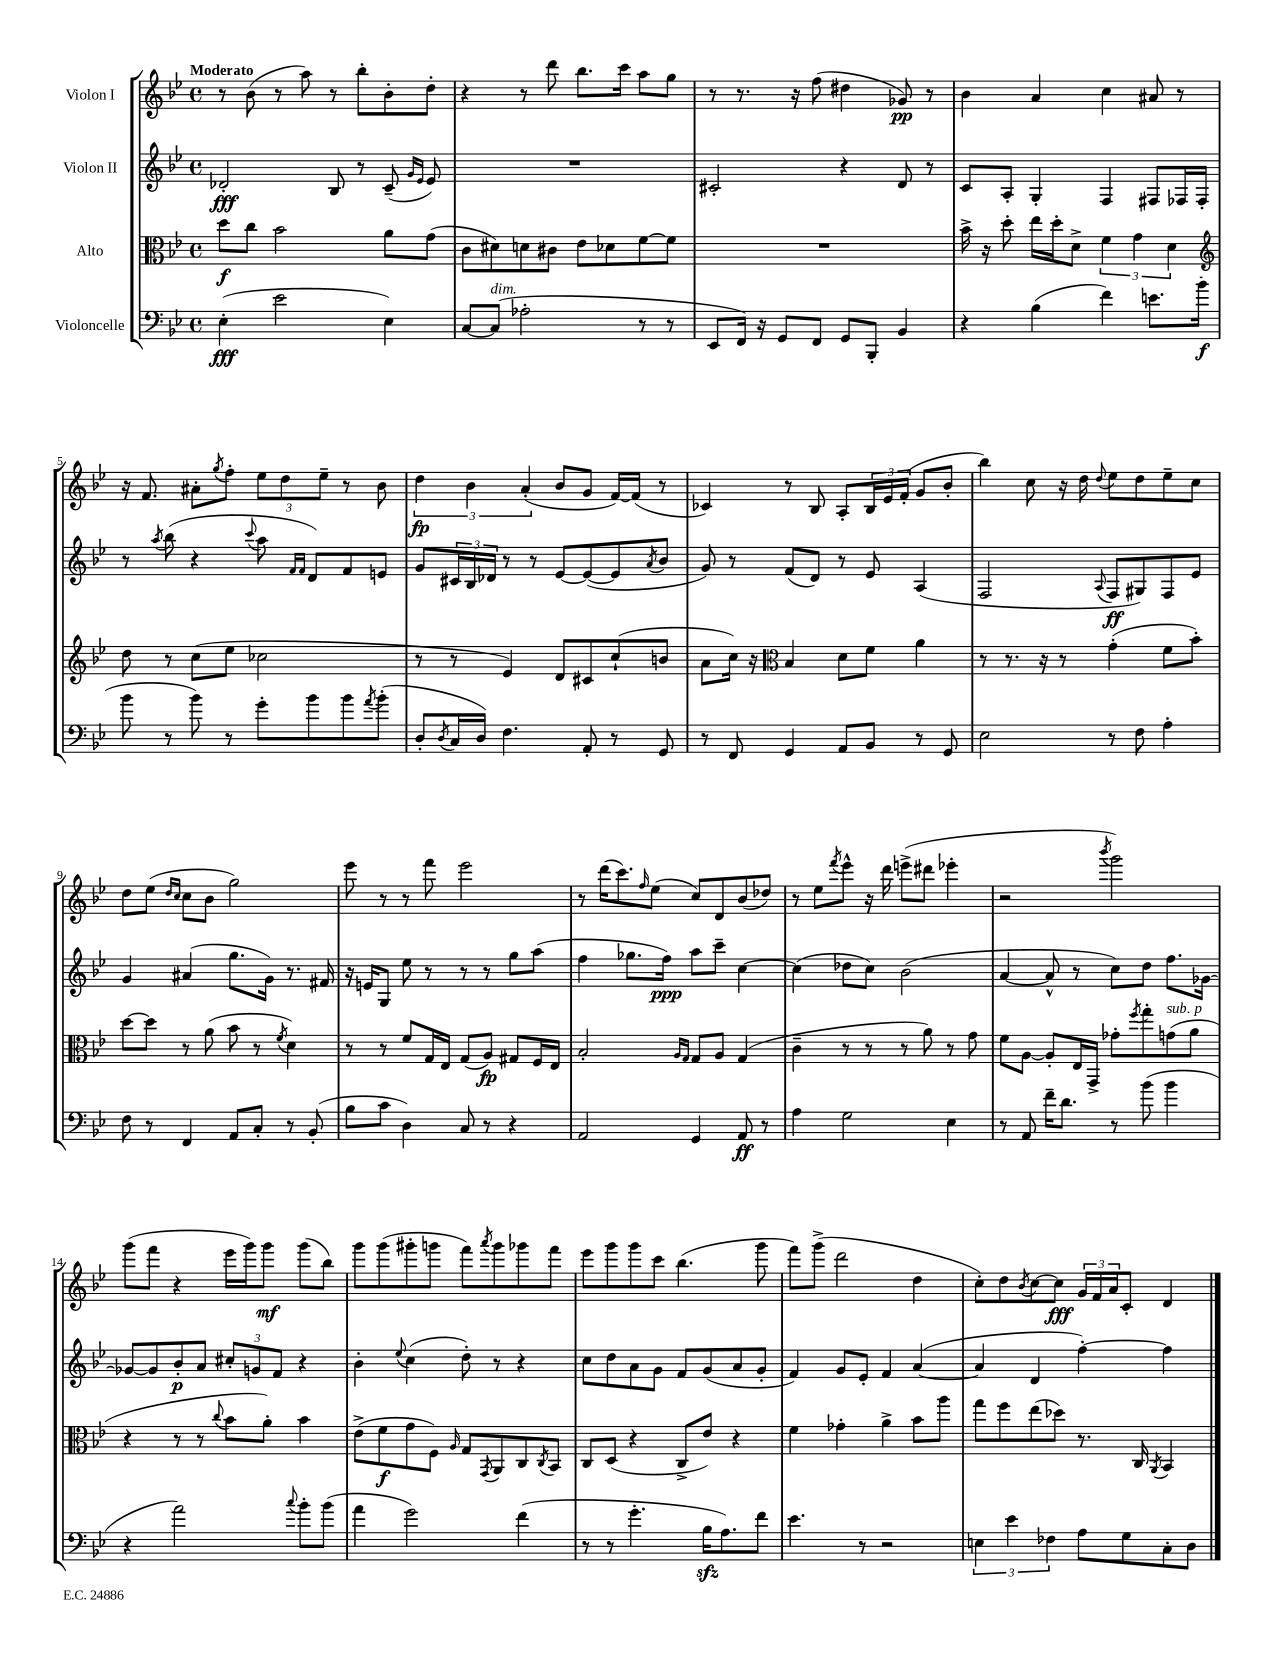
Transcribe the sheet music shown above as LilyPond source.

<<
\new StaffGroup <<
\new Staff = "s0" \with { instrumentName = "Violon I" } {
    \clef treble \key bes \major \defaultTimeSignature \time 4/4 \tempo "Moderato"
    r8 bes'8( r8 a''8) r8 bes''8-. bes'8-. d''8-. |
    r4 r8 d'''8 bes''8. c'''16 a''8 g''8 |
    r8 r8. r16 f''8( dis''4 ges'8\pp) r8 |
    bes'4 a'4 c''4 ais'8 r8 |
    r16 f'8. ais'8-. \acciaccatura { g''8 } f''8-. \tuplet 3/2 { ees''8 d''8 ees''8-- } r8 bes'8 |
    \tuplet 3/2 { d''4\fp bes'4 a'4-.( } bes'8 g'8 f'16~) f'16( r8 |
    ces'4) r8 bes8 a8-. \tuplet 3/2 { bes16 ees'16 f'16-.( } g'8 bes'8-. |
    bes''4) c''8 r16 d''16 \appoggiatura { d''8 } ees''8 d''8 ees''8-- c''8 |
    d''8 ees''8( \grace { d''16 c''16 } c''8 bes'8 g''2) |
    ees'''8 r8 r8 f'''8 ees'''2 |
    r8 d'''16( c'''8.) \grace { f''16 } ees''8( c''8) d'8 bes'8( des''8) |
    r8 ees''8 \acciaccatura { f'''8 } ees'''8-^ r16 d'''16 e'''8->( dis'''8 ees'''4-. |
    r2 \acciaccatura { bes'''8 } g'''2) |
    g'''8( f'''8 r4 ees'''16 g'''16) g'''8\mf g'''8( bes''8) |
    g'''8 g'''8( gis'''8-. g'''8 f'''8) \acciaccatura { a'''8 } g'''8 ges'''8 f'''8 |
    ees'''8 g'''8 g'''8 c'''8 bes''4.( g'''8 |
    f'''8) g'''8->( d'''2 d''4 |
    c''8-.) d''8 \acciaccatura { bes'8 } c''8~ c''8\fff \tuplet 3/2 { g'16 f'16 a'16 } c'8-. d'4 \bar "|." |
}
\new Staff = "s1" \with { instrumentName = "Violon II" } {
    \clef treble \key bes \major \defaultTimeSignature \time 4/4
    des'2-.\fff bes8 r8 c'8--( \grace { g'16 ees'16 } ees'8) |
    R1 |
    cis'2-. r4 d'8 r8 |
    c'8 a8-. g4-. f4 fis8 fes16 fes16-. |
    r8 \acciaccatura { a''8 } bes''8( r4 \appoggiatura { c'''8 } a''8 \grace { f'16 f'16 } d'8) f'8 e'8 |
    g'8 \tuplet 3/2 { cis'16 bes16 des'16 } r8 r8 ees'8~ ees'8~( ees'8 \acciaccatura { a'8 } bes'8 |
    g'8) r8 f'8( d'8) r8 ees'8 a4( |
    f2 \appoggiatura { a8 } f8\ff gis8) f8 ees'8 |
    g'4 ais'4( g''8. g'16) r8. fis'16 |
    r16 e'16 g8 ees''8 r8 r8 r8 g''8 a''8( |
    f''4 ges''8. f''16\ppp) a''8 c'''8-- c''4~ |
    c''4( des''8 c''8) bes'2( |
    a'4~ a'8-^ r8 c''8) d''8 f''8. ges'16~ |
    ges'8~ ges'8 bes'8-.\p a'8 \tuplet 3/2 { cis''8-. g'8 f'8 } r4 |
    bes'4-. \appoggiatura { ees''8 } c''4( d''8-.) r8 r4 |
    c''8 d''8 a'8 g'8 f'8 g'8( a'8 g'8-. |
    f'4) g'8 ees'8-. f'4 a'4~( |
    a'4 d'4 f''4~-.) f''4 \bar "|." |
}
\new Staff = "s2" \with { instrumentName = "Alto" } {
    \clef alto \key bes \major \defaultTimeSignature \time 4/4
    d''8\f c''8 bes'2 a'8 g'8( |
    c'8 dis'8) d'8 cis'8 ees'8 des'8 f'8~ f'8 |
    R1 |
    bes'16-> r16 d''8-. ees''16 d''16-. d'8-> \tuplet 3/2 { f'4 g'4 d'4 } |
    \clef treble d''8 r8 c''8( ees''8 ces''2 |
    r8 r8 ees'4) d'8 cis'8 c''8-!( b'8 |
    a'8 c''16) r16 \clef alto bes4 d'8 f'8 a'4 |
    r8 r8. r16 r8 g'4-.( f'8 bes'8-.) |
    d''8~ d''8 r8 a'8( bes'8 r8 \acciaccatura { f'8 } d'4) |
    r8 r8 f'8 g16 ees16 g8( a8\fp) gis8 f16 ees16 |
    bes2-. \grace { a16 g16 } g8 a8 g4( |
    c'4-- r8 r8 r8 a'8) r8 g'8 |
    f'8 a8~ a8-. ees16 g,16-> ges'8-. \acciaccatura { f''8 } g''8-. g'8^\markup { \italic "sub. p" }( a'8 |
    r4 r8 r8 \appoggiatura { c''8 } bes'8 a'8-.) bes'4 |
    ees'8->( f'8\f g'8 f8) \grace { a16 } g8 \acciaccatura { g,8 } a,8 c8 \acciaccatura { c8 } bes,8 |
    c8 d8( r4 c8-> ees'8) r4 |
    f'4 ges'4-. a'4-> bes'8 a''8 |
    g''8 f''8 ees''8( des''8) r8. c16 \acciaccatura { a,8 } bes,4 \bar "|." |
}
\new Staff = "s3" \with { instrumentName = "Violoncelle" } {
    \clef bass \key bes \major \defaultTimeSignature \time 4/4
    ees4-.\fff( ees'2 ees4) |
    c8~ c8^\markup { \italic "dim." }( aes2-. r8 r8 |
    ees,8 f,16) r16 g,8 f,8 g,8 bes,,8-. bes,4 |
    r4 bes4( f'4) e'8. bes'16\f( |
    bes'8 r8 bes'8) r8 g'8-. bes'8 bes'8 \acciaccatura { a'8 } bes'8-.( |
    d8-. \acciaccatura { d8 } c16 d16) f4. a,8-. r8 g,8 |
    r8 f,8 g,4 a,8 bes,8 r8 g,8 |
    ees2 r8 f8 a4-. |
    f8 r8 f,4 a,8 c8-. r8 bes,8-.( |
    bes8 c'8 d4) c8 r8 r4 |
    a,2 g,4 a,8\ff r8 |
    a4 g2 ees4 |
    r8 a,8 f'16-- d'8. r8 bes'8( bes'4 |
    r4 a'2) \appoggiatura { c''8 } bes'8-. bes'8( |
    a'4 g'2) f'4( |
    r8 r8 g'4.-. bes16\sfz a8.) f'8 |
    ees'4. r8 r2 |
    \tuplet 3/2 { e4 ees'4 fes4 } a8 g8 c8-. d8 \bar "|." |
}
>>
>>
